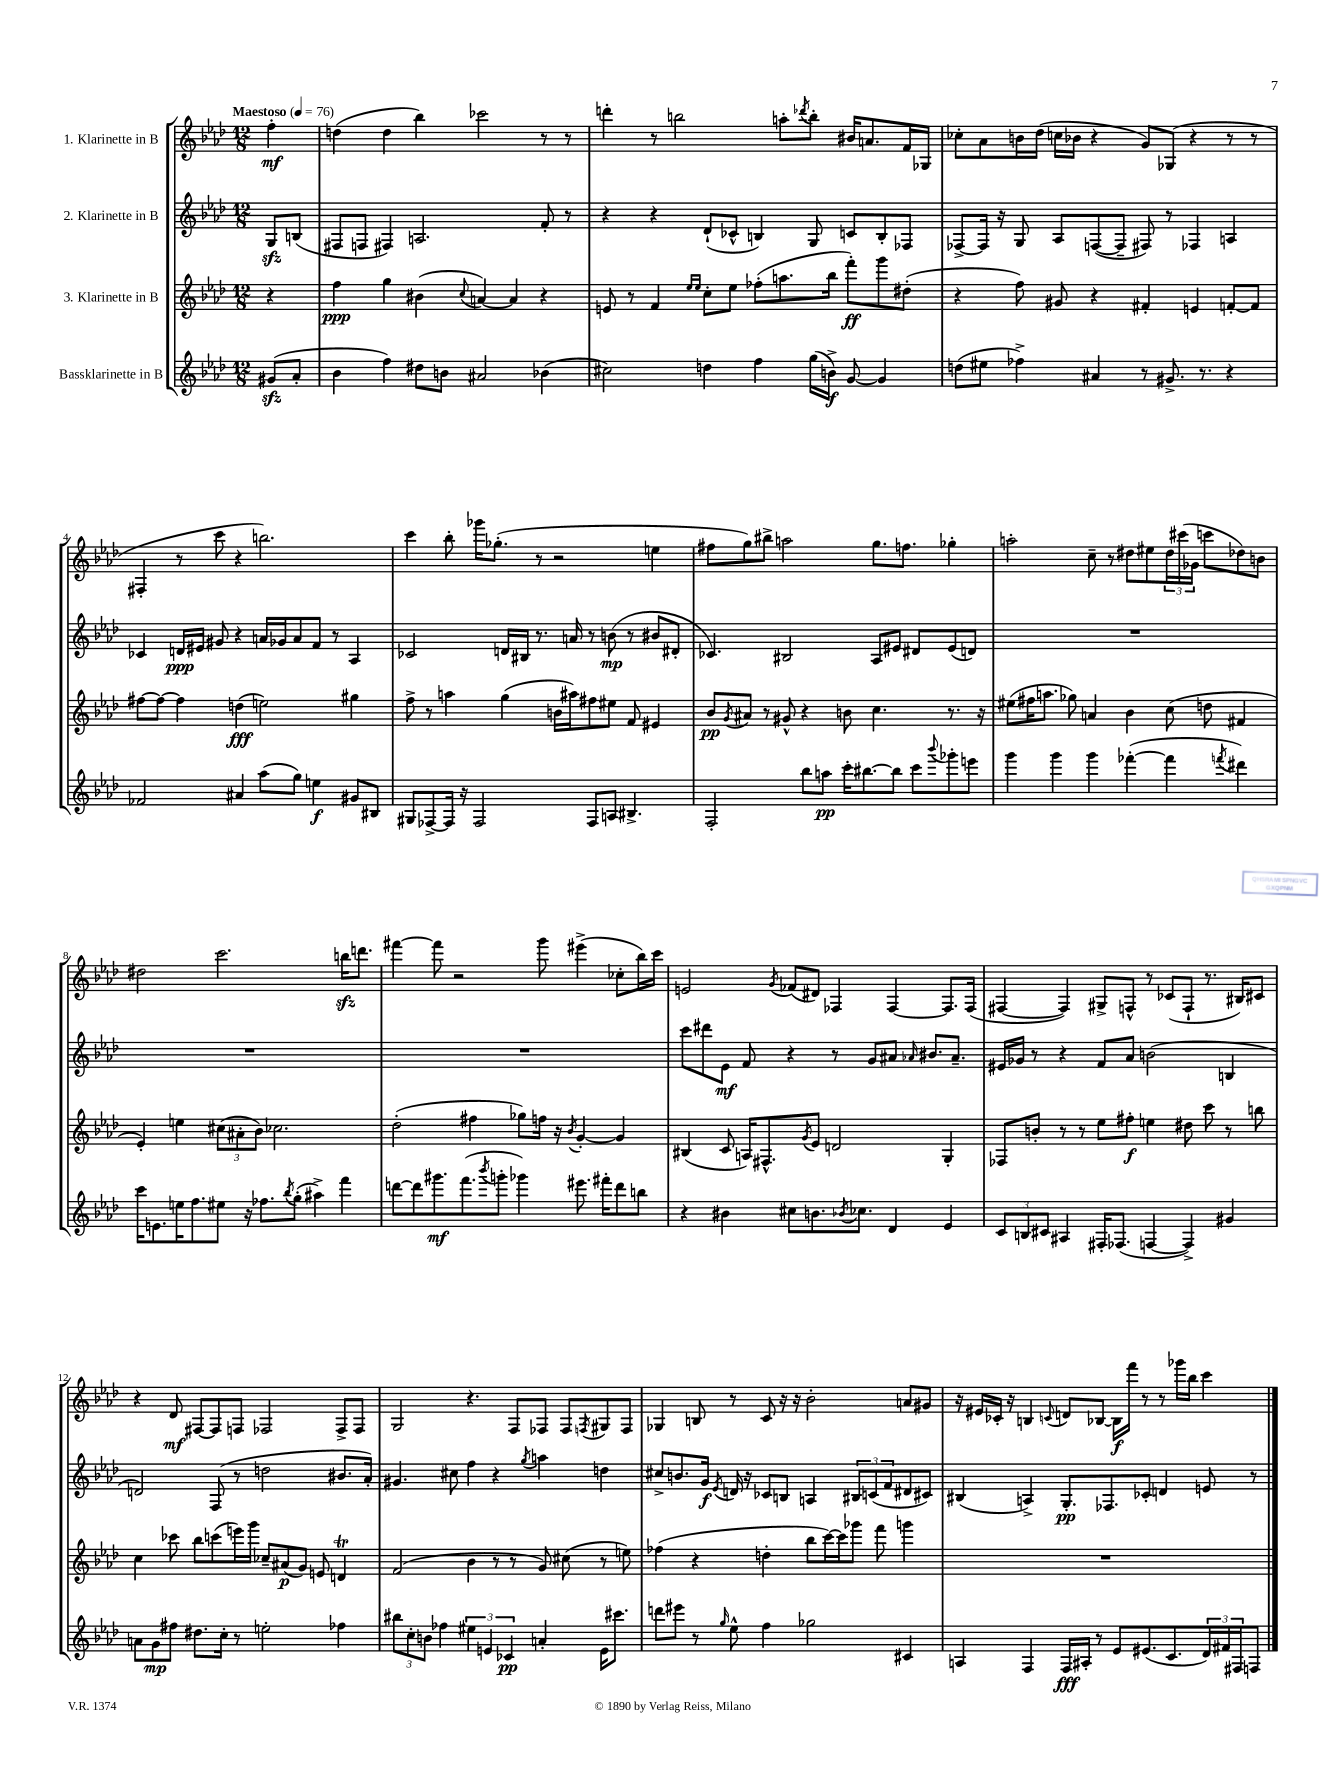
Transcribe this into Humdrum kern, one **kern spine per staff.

**kern	**dynam	**kern	**dynam	**kern	**dynam	**kern	**dynam
*part4	*part4	*part3	*part3	*part2	*part2	*part1	*part1
*staff4	*staff4	*staff3	*staff3	*staff2	*staff2	*staff1	*staff1
*I"Bassklarinette in B	*	*I"3. Klarinette in B	*	*I"2. Klarinette in B	*	*I"1. Klarinette in B	*
*clefG2	*	*clefG2	*	*clefG2	*	*clefG2	*
*k[b-e-a-d-]	*	*k[b-e-a-d-]	*	*k[b-e-a-d-]	*	*k[b-e-a-d-]	*
*M12/8	*	*M12/8	*	*M12/8	*	*M12/8	*
*MM76	*	*MM76	*	*MM76	*	*MM76	*
=	=	=	=	=	=	=	=
!	!	!	!	!	!	!LO:TX:a:B:t=Maestoso	!
(8g#Xzz/L	.	4r	.	8Gzz/L	.	4ff'\	mf
8a-'/J	.	.	.	(8Bn/J	.	.	.
=1	=1	=1	=1	=1	=1	=1	=1
4b-\	.	4ff\	ppp	8F#X/L	.	(4ddn\	.
.	.	.	.	8Fn/J	.	.	.
4ff\)	.	4gg\	.	4F#X/)	.	4dd\	.
8dd#X\L	.	(4b#X\	.	2.An/	.	4bb-\)	.
8bn\J	.	.	.	.	.	.	.
.	.	8qqcc/	.	.	.	.	.
2a#X/	.	[4an/)	.	.	.	2ccc-X\	.
.	.	4a/]	.	.	.	.	.
(4b-X\	.	4r	.	8f'/	.	8r	.
.	.	.	.	8r	.	8r	.
=2	=2	=2	=2	=2	=2	=2	=2
2cc#X\)	.	8en/	.	4r	.	4dddn'\	.
.	.	8r	.	.	.	.	.
.	.	4f/	.	4r	.	8r	.
.	.	.	.	.	.	2bbn\	.
.	.	16qqee-/LL	.	.	.	.	.
.	.	16qqee-/JJ	.	.	.	.	.
4ddn\	.	8cc'\L	.	(8d-`/L	.	.	.
.	.	8ee-\J	.	8c-X^^/J	.	.	.
4ff\	.	(8ff-X'\L	.	4Bn/)	.	.	.
.	.	8.aan\	.	.	.	8aan'\L	.
.	.	.	.	.	.	8qddd-X/	.
(16gg\LL	.	.	.	8G/	.	8bb'\J	.
16bn^\JJ)	f	16bb-\Jk	.	.	.	.	.
[8g/	.	8fff'\L)	ff	8cn/L	.	16b#X/KL	.
.	.	.	.	.	.	8.an/	.
4g/]	.	8ggg\	.	8B'/	.	.	.
.	.	(8dd#X'\J	.	8F-X/J	.	16f/L	.
.	.	.	.	.	.	16G-X/JJ	.
=3	=3	=3	=3	=3	=3	=3	=3
(8ddn\L	.	4r	.	[8F-X^/L	.	8cc-X'\L	.
8ee#X\J	.	.	.	16F-/Jk]	.	8a-\	.
.	.	.	.	16r	.	.	.
4ff-X^\)	.	8ff\)	.	8G/	.	16bn\L	.
.	.	.	.	.	.	(16dd-\JJ	.
.	.	8g#X/	.	8A-/L	.	16ccn\LL	.
.	.	.	.	.	.	16b-X\JJ	.
4a#X/	.	4r	.	([8Fn/	.	4r	.
.	.	.	.	8F~/J]	.	.	.
8r	.	4f#X'/	.	8F#X/)	.	8g/L)	.
8.g#X^/	.	.	.	8r	.	(8G-X/J	.
.	.	4en/	.	4F-X/	.	4r	.
8.r	.	.	.	.	.	.	.
4r	.	[8fn'/L	.	4An/	.	8r	.
.	.	8f/J]	.	.	.	8r	.
!!LO:LB:g=z
=4	=4	=4	=4	=4	=4	=4	=4
2f-X/	.	[8ff#X\L	.	4c-X/	.	4F#X'/	.
.	.	8ff#\J_	.	.	.	.	.
.	.	4ff#\]	.	16dn/LL	ppp	8r	.
.	.	.	.	16e#X/JJ	.	.	.
.	.	.	.	8g#X/	.	8ccc\	.
4a#X/	.	(4ddn\	fff	4r	.	4r	.
(8aa-\L	.	2een\)	.	16an/LL	.	2.bbn\)	.
.	.	.	.	16g-X/J	.	.	.
8gg\J)	.	.	.	8a/	.	.	.
4een\	f	.	.	8f/J	.	.	.
.	.	.	.	8r	.	.	.
8g#X/L	.	4gg#X\	.	4A-/	.	.	.
8B#X/J	.	.	.	.	.	.	.
=5	=5	=5	=5	=5	=5	=5	=5
8G#X/L	.	8ff^\	.	2c-X/	.	4ccc\	.
[8F-X^/	.	8r	.	.	.	.	.
16F-/Jk]	.	4aan\	.	.	.	8bb-'\	.
16r	.	.	.	.	.	.	.
2F-/	.	.	.	.	.	16ggg-X\KL	.
.	.	.	.	.	.	(8.gg-X'\J	.
.	.	(4gg\	.	16dn/LL	.	.	.
.	.	.	.	16B#X/JJ	.	.	.
.	.	.	.	8.r	.	8r	.
.	.	16bn\LL	.	.	.	2r	.
.	.	16aa#X\J)	.	16an/	.	.	.
8F-/L	.	8ff#X\	.	8r	.	.	.
8An/J	.	8ee#X\J	.	(8bn\	mp	.	.
4.B#X^/	.	8f/	.	8r	.	.	.
.	.	4e#X/	.	8b#X/L	.	4een\	.
.	.	.	.	8d#X'/J	.	.	.
=6	=6	=6	=6	=6	=6	=6	=6
2F'/	.	8b-/L	pp	4.c-X/)	.	8ff#X\L	.
.	.	8qg/	.	.	.	.	.
.	.	8a#X/J	.	.	.	8gg\)	.
.	.	8r	.	.	.	8bb#X^\J	.
.	.	8g#X^^/	.	2B#X/	.	2aan\	.
8bb-\L	.	4r	.	.	.	.	.
8aan\J	pp	.	.	.	.	.	.
16ccc'\KL	.	8bn\	.	.	.	.	.
[8.bb#X\	.	.	.	.	.	.	.
.	.	4.cc\	.	8A-/L	.	8.gg\L	.
8bb#\J]	.	.	.	8e#X/J	.	.	.
.	.	.	.	.	.	8.ffn\J	.
8ccc\L	.	.	.	8d#X/L	.	.	.
8qqbbb-/	.	.	.	.	.	.	.
8ggg-X'\	.	8.r	.	(8e#/	.	4gg-X'\	.
8eeen\J	.	.	.	8dn/J)	.	.	.
.	.	16r	.	.	.	.	.
=7	=7	=7	=7	=7	=7	=7	=7
4ggg\	.	(8ee#X\L	.	1.r	.	2aan'\	.
.	.	16ff#X\K	.	.	.	.	.
.	.	8.aan\J	.	.	.	.	.
4ggg\	.	.	.	.	.	.	.
.	.	8gg-X\)	.	.	.	.	.
4ggg\	.	4an/	.	.	.	8cc~\	.
.	.	.	.	.	.	8r	.
([4fff-X'\	.	4b-\	.	.	.	8dd#X\L	.
.	.	.	.	.	.	8ee#X\	.
4fff-\]	.	(8cc\	.	.	.	24dd#\L	.
.	.	.	.	.	.	(24ccc#X\	.
.	.	.	.	.	.	24g-X\JJ	.
.	.	8ddn\	.	.	.	8cccn\L	.
8qfffn/	.	.	.	.	.	.	.
4ddd#X\)	.	4f#X/	.	.	.	8dd-X\)	.
.	.	.	.	.	.	8bn\J	.
!!LO:LB:g=z
=8	=8	=8	=8	=8	=8	=8	=8
16ccc\KL	.	4e-'/)	.	1.r	.	2dd#X\	.
8.en\	.	.	.	.	.	.	.
16een\K	.	4een\	.	.	.	.	.
8.ff\	.	.	.	.	.	.	.
8ee#X\J	.	(12cc#X\L	.	.	.	2.ccc\	.
.	.	12a#X'\	.	.	.	.	.
16r	.	.	.	.	.	.	.
.	.	12b-\J)	.	.	.	.	.
8.ff-X\L	.	.	.	.	.	.	.
.	.	2.cc-X\	.	.	.	.	.
8qbb-/	.	.	.	.	.	.	.
(8gg'\J	.	.	.	.	.	.	.
4aa#X^\)	.	.	.	.	.	.	.
4fff\	.	.	.	.	.	16bbnzz\KL	.
.	.	.	.	.	.	8.dddn\J	.
=9	=9	=9	=9	=9	=9	=9	=9
[8dddn\L	.	(2dd-'\	.	1.r	.	[4fff#X\	.
8ddd\]	.	.	.	.	.	.	.
8.ggg#X\	mf	.	.	.	.	8fff#\]	.
.	.	.	.	.	.	2r	.
(8.fff\	.	.	.	.	.	.	.
.	.	4ff#X\	.	.	.	.	.
8qbbb-/	.	.	.	.	.	.	.
8gggn'\J	.	.	.	.	.	.	.
4ggg-X\)	.	8gg-X\L)	.	.	.	.	.
.	.	16ffn\Jk	.	.	.	8ggg\	.
.	.	16r	.	.	.	.	.
.	.	8qb-/	.	.	.	.	.
8.eee#X\	.	[4g'/	.	.	.	(4eee#X^\	.
16fff#X'\KL	.	.	.	.	.	.	.
8ddd\	.	4g/]	.	.	.	8cc-X'\L	.
8bbn\J	.	.	.	.	.	16bb-\L)	.
.	.	.	.	.	.	16ccc\JJ	.
=10	=10	=10	=10	=10	=10	=10	=10
4r	.	(4B#X/	.	8ccc\L	.	2en/	.
.	.	.	.	8ddd#X\	.	.	.
4b#X\	.	8c/	.	8e-\J	mf	.	.
.	.	16An/KL)	.	8f/	.	.	.
.	.	8.F#X^^/	.	.	.	.	.
.	.	.	.	.	.	8qg/	.
8cc#X\L	.	.	.	4r	.	(8f-X/L	.
.	.	8qg/	.	.	.	.	.
8.bn\	.	8e-/J	.	.	.	8d#X/J)	.
.	.	2dn/	.	8r	.	4F-X/	.
8qb-X/	.	.	.	.	.	.	.
8.cc-X\J	.	.	.	.	.	.	.
.	.	.	.	8g/L	.	.	.
4d-/	.	.	.	8a#X/J	.	[4F-/	.
.	.	.	.	16qqa-X/	.	.	.
.	.	.	.	8.b#X/L	.	.	.
4e-/	.	4G'/	.	.	.	8.F-/L]	.
.	.	.	.	8.a-~/J	.	.	.
.	.	.	.	.	.	(16F-/Jk	.
=11	=11	=11	=11	=11	=11	=11	=11
12c/L	.	8F-X/L	.	16e#X/LL	.	[4F#X/	.
.	.	.	.	16g-X/JJ	.	.	.
12Bn/	.	.	.	.	.	.	.
.	.	8bn'/J	.	8r	.	.	.
12c#X/J	.	.	.	.	.	.	.
4A#X/	.	8r	.	4r	.	4F#/])	.
.	.	8r	.	.	.	.	.
16F#X'/KL	.	8ee-\L	.	8f/L	.	8G#X^/L	.
(8.F-X/J	.	.	.	.	.	.	.
.	.	8ff#X'\J	f	8a-/J	.	8Fn^^/J	.
[4Fn/	.	4een\	.	(2bn\	.	8r	.
.	.	.	.	.	.	(8c-X/L	.
4F^/])	.	8dd#X\	.	.	.	8F`/J	.
.	.	8ccc\	.	.	.	8.r	.
4g#X/	.	8r	.	4Bn/	.	.	.
.	.	.	.	.	.	16B#X/KL)	.
.	.	8bbn\	.	.	.	8c#X/J	.
!!LO:LB:g=z
=12	=12	=12	=12	=12	=12	=12	=12
8an\L	.	4cc\	.	2dn/)	.	4r	.
8g\	mp	.	.	.	.	.	.
8ff#X\J	.	8ccc-X\	.	.	.	8d-/	mf
8.dd#X\L	.	8bb-\L	.	.	.	[8F#X/L	.
.	.	(8cccn\	.	(8F/	.	8F#/]	.
16cc'\Jk	.	.	.	.	.	.	.
8r	.	16eeen\L)	.	8r	.	8Fn/J	.
.	.	16ggg\JJ	.	.	.	.	.
2een'\	.	8cc-X~/L	.	2ddn\	.	2F-X/	.
.	.	(8a#X/	p	.	.	.	.
.	.	8g/J)	.	.	.	.	.
.	.	8en/	.	.	.	.	.
4ff-X\	.	4dnt/	.	8.b#X/L	.	8F-^/L	.
.	.	.	.	.	.	8F-/J	.
.	.	.	.	16a-'/Jk)	.	.	.
=13	=13	=13	=13	=13	=13	=13	=13
12bb#X\L	.	(2f/	.	4.g#X/	.	2G/	.
12cc'\	.	.	.	.	.	.	.
12bn\J	.	.	.	.	.	.	.
4ff-X\	.	.	.	.	.	.	.
.	.	.	.	8cc#X\	.	.	.
6ee#X\	.	4b-\	.	4ff\	.	4.r	.
6en/	.	.	.	.	.	.	.
.	.	8r	.	4r	.	.	.
6c-X/	pp	.	.	.	.	.	.
.	.	8r	.	.	.	8F/L	.
.	.	.	.	8qgg/	.	.	.
4an'/	.	8g/)	.	4aan\	.	8F-X/J	.
.	.	(8cc#X\	.	.	.	8F-/L	.
.	.	.	.	.	.	8qFn/	.
16e\KL	.	8r	.	4ddn\	.	8G#X/	.
8.ccc#X\J	.	.	.	.	.	.	.
.	.	8een\)	.	.	.	8F/J	.
=14	=14	=14	=14	=14	=14	=14	=14
8dddn\L	.	(4ff-X\	.	8cc#X^/L	.	4G-X/	.
8eee#X\J	.	.	.	8.bn/	.	.	.
8r	.	4r	.	.	.	8Bn/	.
.	.	.	.	16g/Jk	f	.	.
16qqgg/	.	.	.	8qe-/	.	.	.
8ee-^^\	.	.	.	16dn/	.	8r	.
.	.	.	.	16r	.	.	.
4ff\	.	4ddn'\	.	8c-X/L	.	8c/	.
.	.	.	.	8Bn/J	.	16r	.
.	.	.	.	.	.	16r	.
2gg-X\	.	8bb-\L	.	4An/	.	2b-'\	.
.	.	[16ccc\L)	.	.	.	.	.
.	.	16ccc\J]	.	.	.	.	.
.	.	8ggg-X\J	.	12B#X/L	.	.	.
.	.	.	.	(12cn/	.	.	.
.	.	8fff\	.	.	.	.	.
.	.	.	.	12f/	.	.	.
4c#X/	.	4gggn\	.	8d#X/	.	8an/L	.
.	.	.	.	8c#X/J)	.	8g#X/J	.
=15	=15	=15	=15	=15	=15	=15	=15
4An/	.	1.r	.	(4B#X/	.	16r	.
.	.	.	.	.	.	16e#X/LL	.
.	.	.	.	.	.	16c-X'/JJ	.
.	.	.	.	.	.	16r	.
4F/	.	.	.	4An^/)	.	4Bn/	.
.	.	.	.	.	.	8qqcn/	.
16F/LL	fff	.	.	8.G'/L	pp	8dn/L	.
16A#X'/JJ	.	.	.	.	.	.	.
8r	.	.	.	.	.	[8B-X/J	.
.	.	.	.	8.F-X/	.	.	.
8e-/L	.	.	.	.	.	16B-\LL]	f
.	.	.	.	.	.	16fff\JJ	.
(8.e#X/	.	.	.	8c-X'/J	.	8r	.
.	.	.	.	4dn/	.	8r	.
8.c/	.	.	.	.	.	.	.
.	.	.	.	.	.	16ggg-X\LL	.
.	.	.	.	.	.	16bb-\JJ	.
24d-/L)	.	.	.	8en/	.	4ccc\	.
24f#X/	.	.	.	.	.	.	.
24F#X/J	.	.	.	.	.	.	.
8Fn/J	.	.	.	8r	.	.	.
==	==	==	==	==	==	==	==
*-	*-	*-	*-	*-	*-	*-	*-
